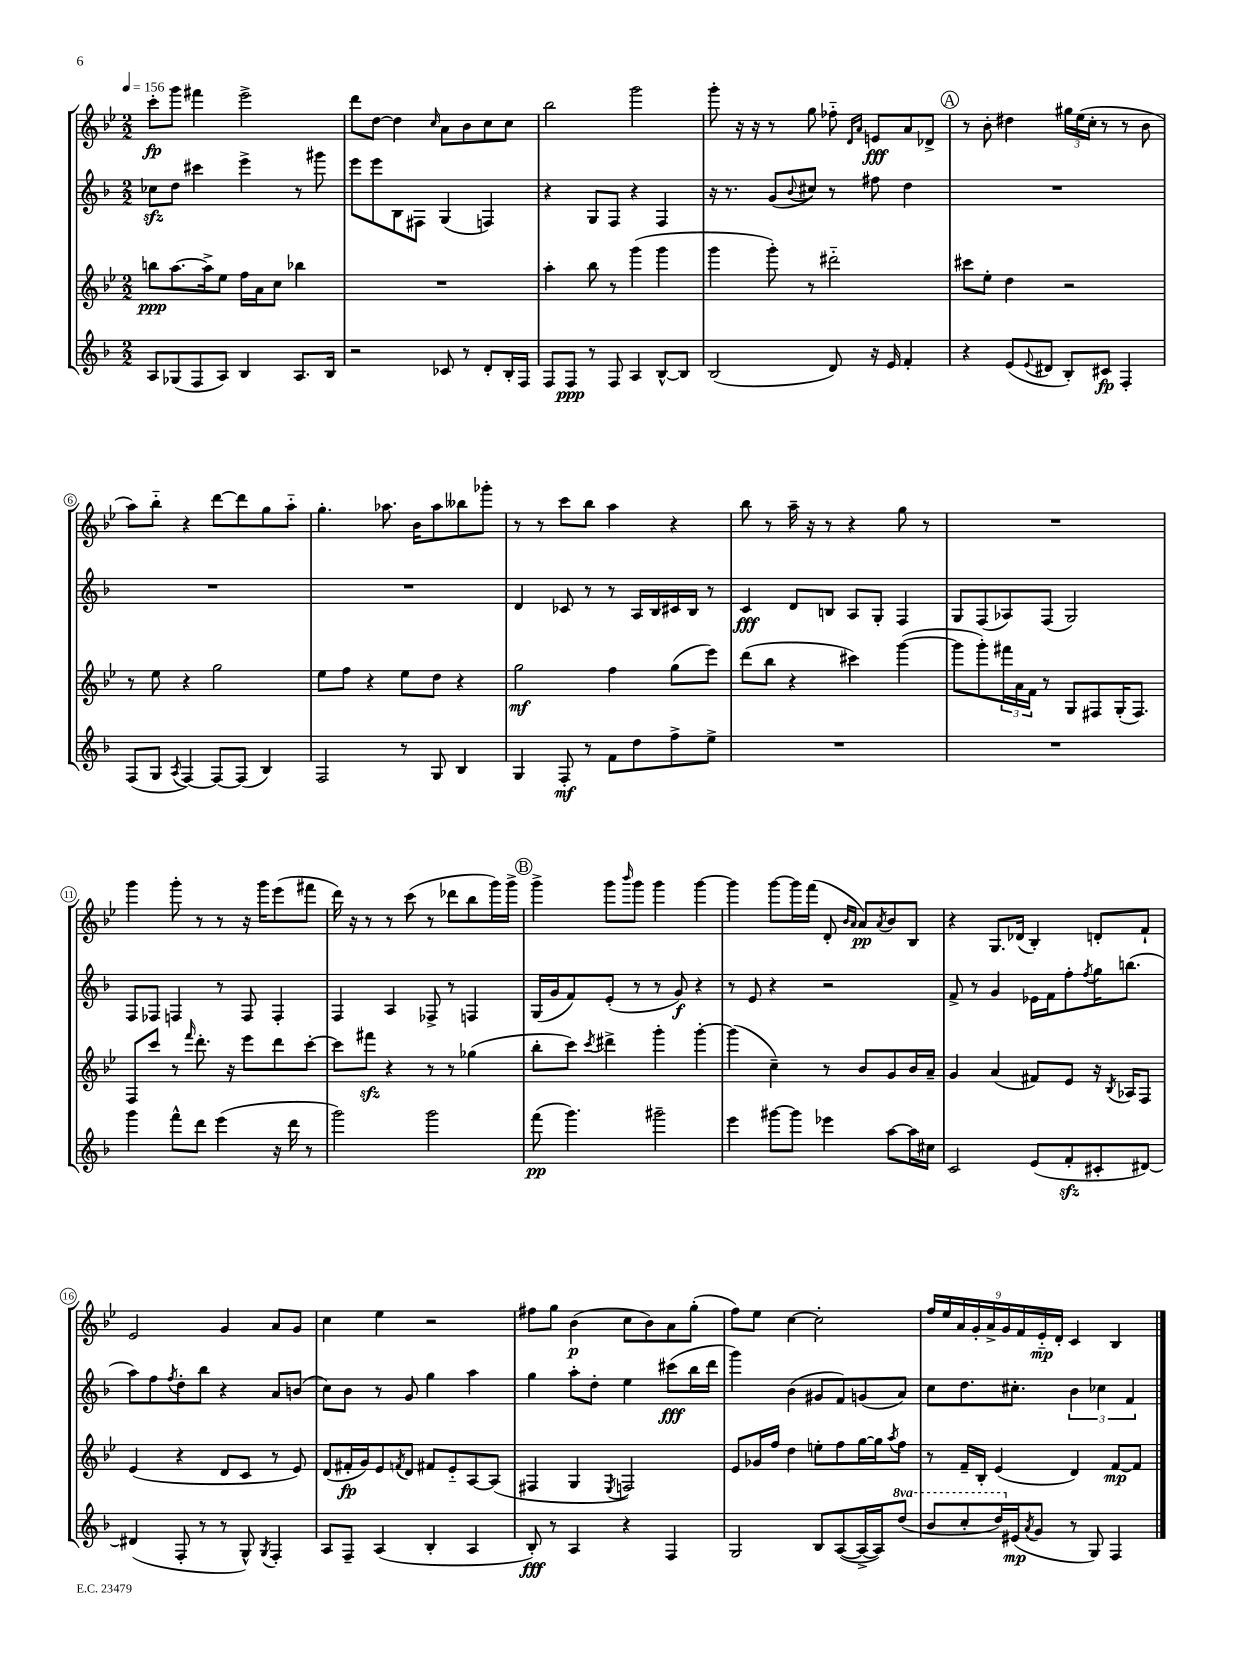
<<
\new StaffGroup <<
\new Staff = "s0" {
    \clef treble \key bes \major \numericTimeSignature \time 2/2 \tempo 4 = 156
    c'''8-.\fp g'''8 fis'''4 ees'''2-> |
    d'''8 d''8~ d''4 \grace { c''16 } a'8 bes'8 c''8 c''8 |
    bes''2 g'''2 |
    g'''8-. r16 r16 r8 g''8 fes''8-_ \grace { d'16 a'16 } e'8\fff a'8 des'8-> |
    \mark \markup { \circle "A" } r8 bes'8-. dis''4 \tuplet 3/2 { gis''16 ees''16( c''16-. } r8 r8 bes'8 |
    a''8) bes''8-_ r4 d'''8~ d'''8 g''8 a''8-_ |
    g''4.-. aes''8. bes'16 aes''8 beses''8 ges'''8-. |
    r8 r8 c'''8 bes''8 a''4 r4 |
    bes''8 r8 a''16-- r16 r8 r4 g''8 r8 |
    R1 |
    g'''4 g'''8-. r8 r8 r16 g'''16 ees'''8( fis'''8 |
    d'''16) r16 r8 r8 c'''8( r8 des'''8 bes''8 g'''16) g'''16-> |
    \mark \markup { \circle "B" } g'''4-> g'''8 \grace { bes'''16 } g'''8 g'''4 g'''4~ |
    g'''4 g'''8~ g'''16 f'''16( d'8-. \grace { bes'16 a'16 } a'8\pp) \acciaccatura { a'8 } bes'8 bes8 |
    r4 g8. des'16( bes4-.) d'8-. f'8-! |
    ees'2 g'4 a'8 g'8 |
    c''4 ees''4 r2 |
    fis''8 g''8 bes'4\p( c''8 bes'8) a'8 g''8-.( |
    f''8) ees''8 c''4~ c''2-. |
    \tuplet 9/8 { f''16 ees''16 a'16 g'16-. a'16-> g'16 f'16 ees'16-_\mp d'16-. } c'4 bes4 \bar "|." |
}
\new Staff = "s1" {
    \clef treble \key f \major \numericTimeSignature \time 2/2
    ces''8\sfz d''8 cis'''4 e'''4-> r8 gis'''8 |
    e'''8 e'''8 bes8 fis8 g4( f4) |
    r4 g8 f8 r4 f4 |
    r16 r8. g'8( \appoggiatura { bes'8 } cis''8) r8 fis''8 d''4 |
    \mark \markup { \circle "A" } R1 |
    R1 |
    R1 |
    d'4 ces'8 r8 r8 a16 bes16 cis'16 bes16 r8 |
    c'4\fff d'8 b8 a8 g8-. f4 |
    g8 f8( aes8) f8( g2) |
    f8 fes8 f4 r8 f8 f4-. |
    f4 a4 fes8-> r8 f4 |
    \mark \markup { \circle "B" } g16( g'16 f'8) e'8-.( r8 r8 g'8\f) r4 |
    r8 e'8 r4 r2 |
    f'8-> r8 g'4 ees'16 f'16 f''8-. \acciaccatura { f''8 } g''16 b''8.( |
    a''8) f''8 \acciaccatura { f''8 } d''8-. bes''8 r4 a'8 b'8( |
    c''8) bes'8 r8 g'8 g''4 a''4 |
    g''4 a''8-. d''8-. e''4 cis'''8\fff( bes''16 d'''16 |
    g'''4) bes'4( gis'8 f'8) g'8( a'8) |
    c''8 d''8. cis''8.-. \tuplet 3/2 { bes'4 ces''4 f'4 } \bar "|." |
}
\new Staff = "s2" {
    \clef treble \key bes \major \numericTimeSignature \time 2/2
    b''8\ppp a''8.~ a''16-> ees''8 f''16 a'16 c''8 bes''4 |
    R1 |
    a''4-. bes''8 r8 g'''4( g'''4 |
    g'''4 g'''8-.) r8 dis'''2-_ |
    \mark \markup { \circle "A" } cis'''8 ees''8-. d''4 r2 |
    r8 ees''8 r4 g''2 |
    ees''8 f''8 r4 ees''8 d''8 r4 |
    g''2\mf f''4 g''8( ees'''8) |
    d'''8( bes''8 r4 cis'''4) g'''4~( |
    g'''8 g'''8-.) \tuplet 3/2 { fis'''16 a'16 f'16 } r8 g8 fis8 g16-.( fis8.) |
    f8 c'''8 r8 \grace { f'''16 } d'''8.-. r16 ees'''8 d'''8 c'''8~-. |
    c'''8 fis'''8\sfz r4 r8 r8 ges''4( |
    \mark \markup { \circle "B" } bes''8-. c'''8) \acciaccatura { c'''8 } dis'''4-> g'''4-. g'''4~-. |
    g'''4( c''4--) r8 bes'8 g'8 bes'16 a'16-- |
    g'4 a'4( fis'8) ees'8 r16 \acciaccatura { bes8 } aes16 f8 |
    ees'4( r4 d'8 c'8 r8 ees'8) |
    d'8( fis'16-.\fp g'16) ees'8 \acciaccatura { f'8 } d'8 fis'8 ees'8-_ a8~ a8( |
    fis4 g4 \acciaccatura { ees8 } f2) |
    ees'8 ges'16 f''16 d''4 e''8-. f''8 g''16~ g''16 \acciaccatura { a''8 } f''8 |
    r8 f'16-- bes16-. ees'4( d'4) f'8~\mp f'8 \bar "|." |
}
\new Staff = "s3" {
    \clef treble \key f \major \numericTimeSignature \time 2/2 \set Staff.ottavationMarkups = #ottavation-simple-ordinals
    a8 ges8( f8 a8) bes4 a8. bes16 |
    r2 ces'8 r8 d'8-. bes16-. f16 |
    f8 f8\ppp r8 f8 a4 bes8~-^ bes8 |
    bes2( d'8) r16 e'16 f'4-. |
    \mark \markup { \circle "A" } r4 e'8( \appoggiatura { e'8 } dis'8 bes8-.) cis'8\fp f4-. |
    f8( g8 \acciaccatura { a8 } f4~) f8~ f8( bes4) |
    f2 r8 g8 bes4 |
    g4 f8-.\mf r8 f'8 d''8 f''8-> e''8-> |
    R1 |
    R1 |
    g'''4 f'''8-^ d'''8 e'''4( r16 d'''16 r8 |
    g'''2) g'''2 |
    \mark \markup { \circle "B" } f'''8\pp( g'''4.) gis'''2-- |
    e'''4 gis'''8~ gis'''8 ees'''4 a''8~ a''16 cis''16 |
    c'2 e'8( f'8-.\sfz cis'8-. dis'8~) |
    dis'4( f8-. r8 r8 g8-^) \acciaccatura { g8 } f4-. |
    a8 f8-- a4( bes4-. a4 |
    bes8-.\fff) r8 a4 r4 f4 |
    g2 bes8 a8~( a16~-> a16) \ottava #1 d'''8( |
    bes''8 c'''8-. d'''16) \ottava #0 eis'16\mp( \acciaccatura { a'8 } g'8 r8 g8) f4 \bar "|." |
}
>>
>>
\layout { \context { \Score \override BarNumber.stencil = #(make-stencil-circler 0.1 0.3 ly:text-interface::print) } }
